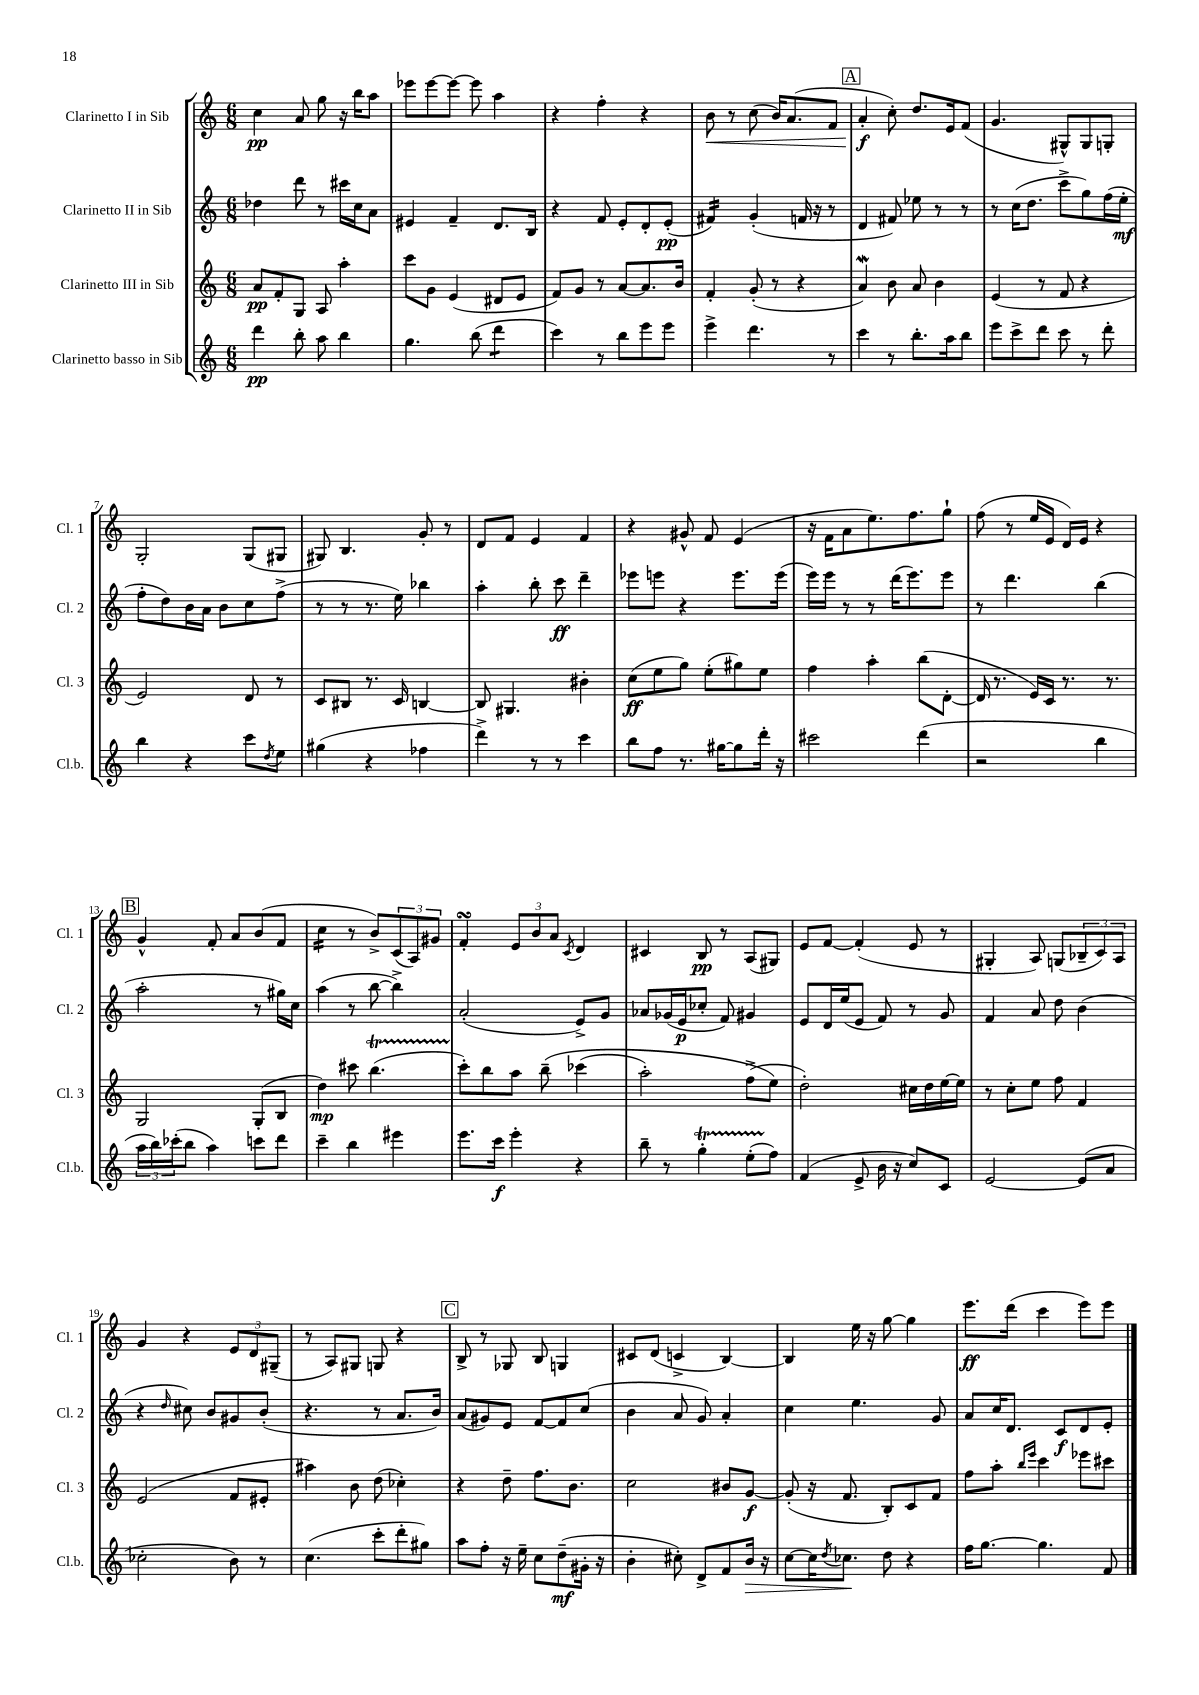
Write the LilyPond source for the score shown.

<<
\new StaffGroup <<
\new Staff = "s0" \with { instrumentName = "Clarinetto I in Sib" shortInstrumentName = "Cl. 1" } {
    \clef treble \key c \major \numericTimeSignature \time 6/8
    c''4\pp a'8 g''8 r16 b''16 a''8 |
    ees'''8 ees'''8~ ees'''8~ ees'''8 a''4 |
    r4 f''4-. r4 |
    b'8\< r8 c''8( b'16) a'8.( f'8 |
    \mark \markup { \box "A" } a'4-.\f\! c''8-.) d''8. e'16 f'8( |
    g'4. gis8-^) gis8 g8-. |
    g2-. g8( gis8 |
    gis8) b4. g'8-. r8 |
    d'8 f'8 e'4 f'4 |
    r4 gis'8-^ f'8 e'4( |
    r16 f'16 a'8 e''8.) f''8. g''8-! |
    f''8( r8 e''16 e'16 d'16) e'16 r4 |
    \mark \markup { \box "B" } g'4-^ f'8-. a'8 b'8( f'8 |
    c''4:16 r8 b'8->) \tuplet 3/2 { c'8( a8) gis'8 } |
    f'4-.\turn \tuplet 3/2 { e'8 b'8 a'8 } \acciaccatura { c'8 } d'4 |
    cis'4 b8\pp r8 a8( gis8) |
    e'8 f'8~ f'4-.( e'8 r8 |
    gis4-. a8) g8( \tuplet 3/2 { bes8-- c'8) a8 } |
    g'4 r4 \tuplet 3/2 { e'8 d'8 gis8--( } |
    r8 a8) gis8 g8 r4 |
    \mark \markup { \box "C" } b8-> r8 ges8 b8 g4 |
    cis'8 d'8( c'4-> b4~) |
    b4 e''16 r16 g''8~ g''4 |
    e'''8.\ff d'''16( c'''4 e'''8) e'''8 \bar "|." |
}
\new Staff = "s1" \with { instrumentName = "Clarinetto II in Sib" shortInstrumentName = "Cl. 2" } {
    \clef treble \key c \major \numericTimeSignature \time 6/8
    des''4 d'''8 r8 cis'''16 c''16 a'8 |
    eis'4 f'4-- d'8. b16 |
    r4 f'8 e'8-. d'8-. e'8-.\pp( |
    fis'4:16) g'4-.( f'16 r16 r8 |
    \mark \markup { \box "A" } d'4 fis'8) ees''8 r8 r8 |
    r8 c''16( d''8. c'''8-> g''8) f''16( e''16-.\mf |
    f''8-. d''8) b'16 a'16 b'8 c''8 f''8->( |
    r8 r8 r8. e''16) bes''4 |
    a''4-. b''8-. c'''8\ff d'''4-- |
    ees'''8 e'''8 r4 e'''8. e'''16( |
    e'''16) e'''16 r8 r8 d'''16( e'''8.) e'''8 |
    r8 d'''4. b''4( |
    \mark \markup { \box "B" } a''2-. r8 gis''16) c''16 |
    a''4( r8 b''8~ b''4->) |
    a'2-.( e'8->) g'8 |
    aes'8 ges'16( e'16\p ces''8-. f'8) gis'4 |
    e'8 d'16 e''16( e'8 f'8) r8 g'8 |
    f'4 a'8 d''8 b'4( |
    r4 \grace { d''16 } cis''8) b'8 gis'8 b'8-.( |
    r4. r8 a'8. b'16) |
    \mark \markup { \box "C" } a'8( gis'8) e'8 f'8~ f'8 c''8( |
    b'4 a'8 g'8) a'4-. |
    c''4 e''4. g'8 |
    a'8 c''16 d'8. c'8\f d'8 e'8-. \bar "|." |
}
\new Staff = "s2" \with { instrumentName = "Clarinetto III in Sib" shortInstrumentName = "Cl. 3" } {
    \clef treble \key c \major \numericTimeSignature \time 6/8
    a'8\pp f'8-. g8 a8 a''4-. |
    c'''8 g'8 e'4( dis'8 e'8 |
    f'8) g'8 r8 a'8~ a'8. b'16 |
    f'4-. g'8-.( r8 r4 |
    \mark \markup { \box "A" } a'4\mordent) b'8 a'8 b'4 |
    e'4( r8 f'8 r4 |
    e'2) d'8 r8 |
    c'8 bis8 r8. c'16 b4~ |
    b8 gis4. bis'4-. |
    c''8\ff( e''8 g''8) e''8-.( gis''8) e''8 |
    f''4 a''4-. b''8( d'8~-. |
    d'16 r8. e'16) c'16 r8. r8. |
    \mark \markup { \box "B" } g2 g8-.( b8 |
    d''4\mp) cis'''8 b''4.\startTrillSpan( |
    c'''8-.\stopTrillSpan) b''8 a''8 b''8--\( ces'''4( |
    a''2-.) f''8->( e''8\) |
    d''2-.) cis''16 d''16 e''16~ e''16 |
    r8 c''8-. e''8 f''8 f'4 |
    e'2( f'8 eis'8-. |
    ais''4) b'8 d''8( ces''4-.) |
    \mark \markup { \box "C" } r4 d''8-- f''8. b'8. |
    c''2 bis'8 g'8~\f |
    g'8-.( r16 f'8. b8-.) c'8 f'8 |
    f''8 a''8-. \grace { b''16 e'''16 } c'''4 ees'''8 cis'''8 \bar "|." |
}
\new Staff = "s3" \with { instrumentName = "Clarinetto basso in Sib" shortInstrumentName = "Cl.b." } {
    \clef treble \key c \major \numericTimeSignature \time 6/8
    d'''4\pp b''8-. a''8 b''4 |
    g''4. b''8( d'''4:8 |
    c'''4) r8 b''8 e'''8 e'''8 |
    e'''4-> d'''4. r8 |
    \mark \markup { \box "A" } c'''4 r8 b''8.-. a''16 b''8 |
    e'''8 c'''8-> d'''8 c'''8 r8 d'''8-. |
    b''4 r4 c'''8 \acciaccatura { d''8 } e''8 |
    gis''4( r4 fes''4 |
    d'''4->) r8 r8 c'''4 |
    b''8 f''8 r8. gis''16~ gis''8 d'''16-. r16 |
    cis'''2 d'''4( |
    r2 b''4 |
    \mark \markup { \box "B" } \tuplet 3/2 { a''16 b''16) ces'''16-.( } b''8 a''4) c'''8 d'''8 |
    c'''4-- b''4 eis'''4 |
    e'''8. c'''16\f e'''4-. r4 |
    b''8-- r8 g''4-.\startTrillSpan e''8-.( f''8\stopTrillSpan) |
    f'4( e'8-> b'16 r16 c''8) c'8 |
    e'2~ e'8( a'8 |
    ces''2-. b'8) r8 |
    c''4.( c'''8-. d'''8-. gis''8) |
    \mark \markup { \box "C" } a''8 f''8-. r16 e''16-- c''8 d''8--\mf( gis'16-. r16 |
    b'4-. cis''8-.) d'8-> f'8 b'16\> r16 |
    c''8~ c''16 \acciaccatura { d''8 } ces''8.\! d''8 r4 |
    f''16 g''8.~ g''4. f'8 \bar "|." |
}
>>
>>
